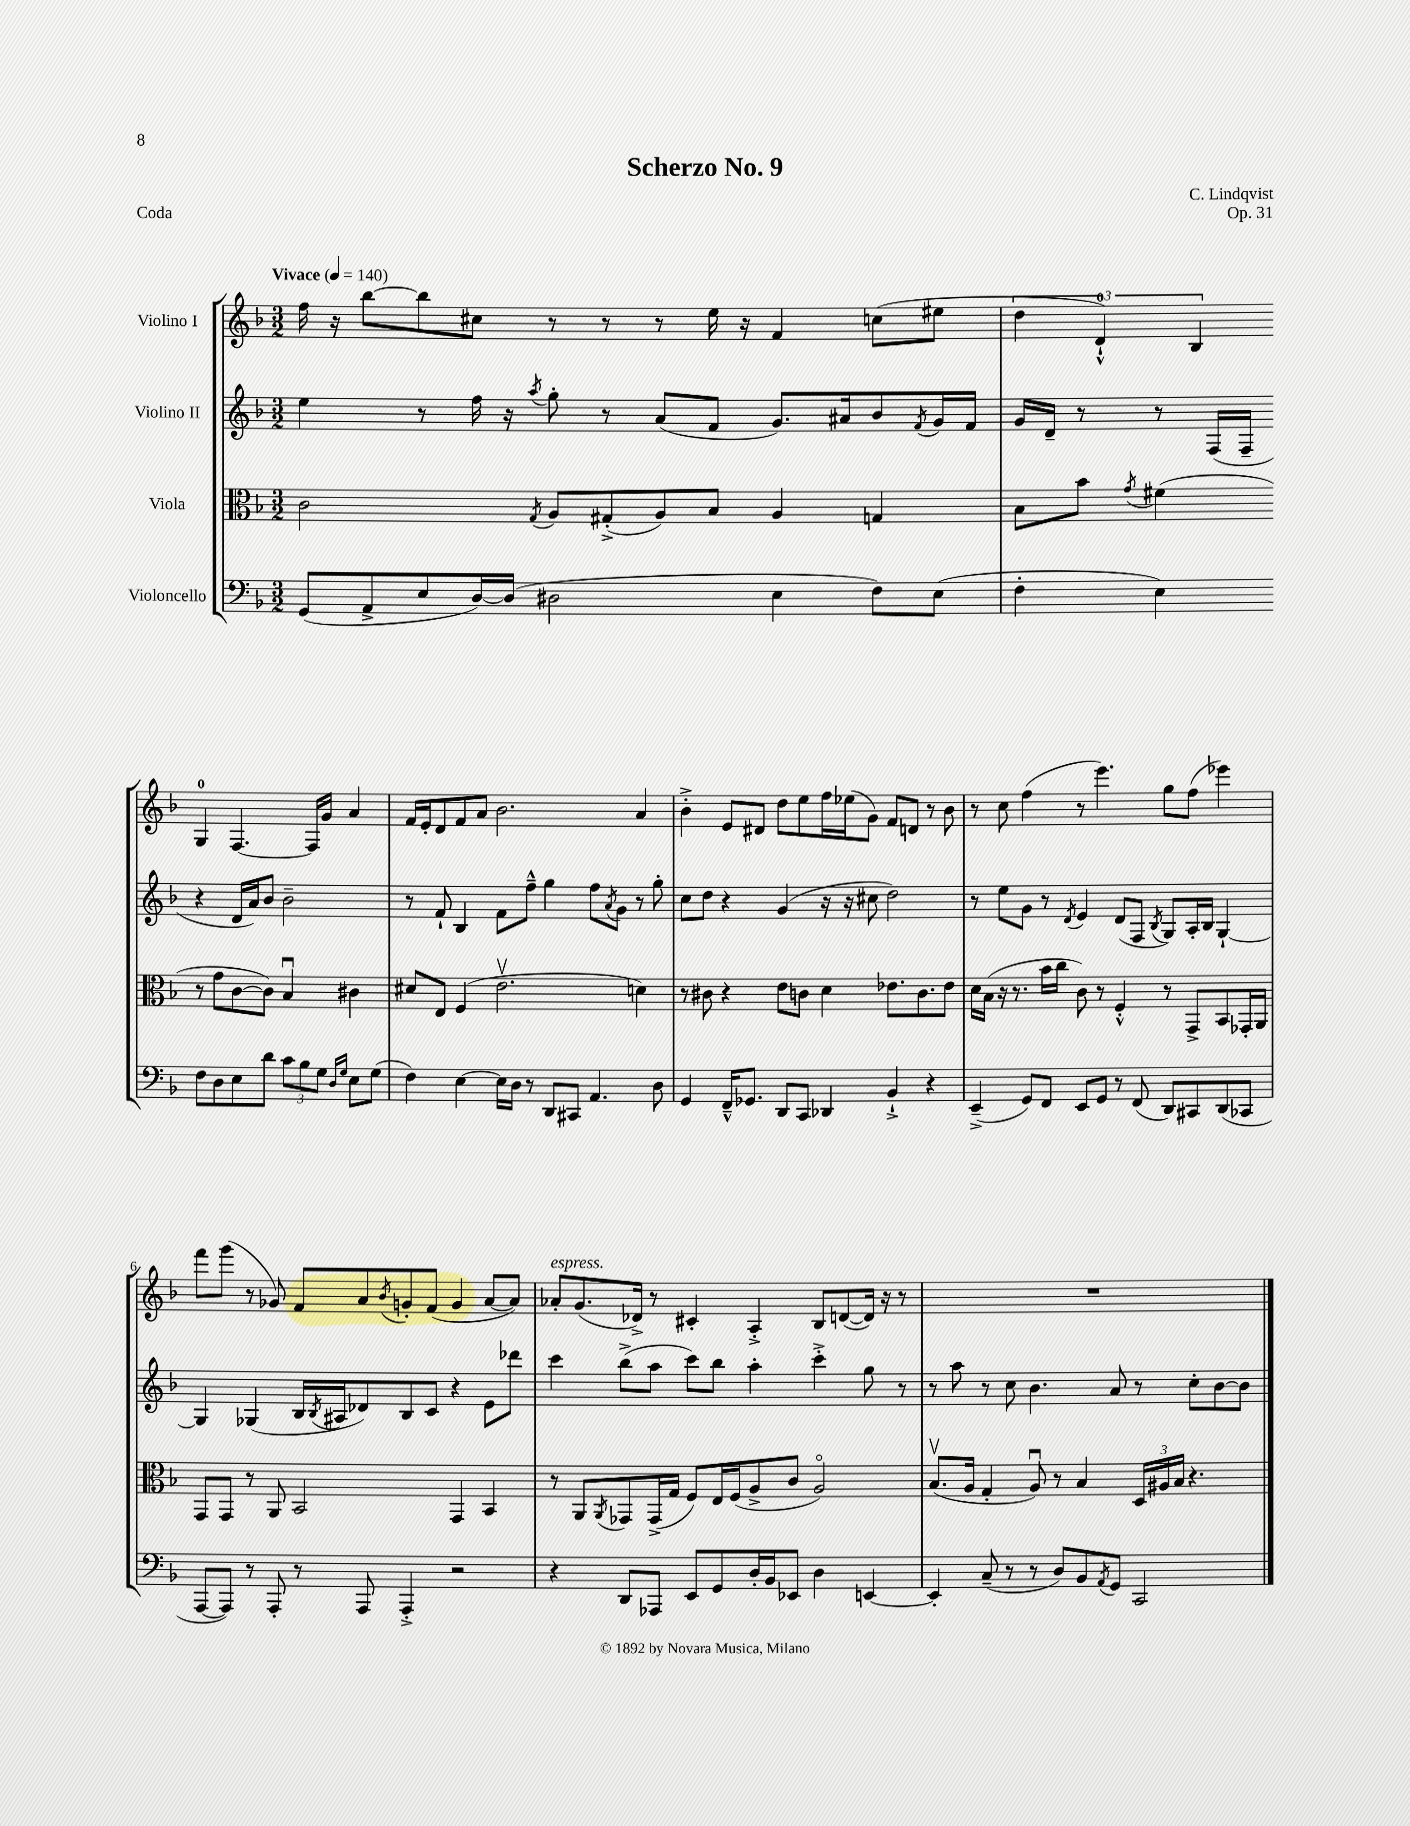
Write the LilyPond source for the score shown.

\header { title = "Scherzo No. 9" composer = "C. Lindqvist" opus = "Op. 31" piece = "Coda" }
<<
\new StaffGroup <<
\new Staff = "s0" \with { instrumentName = "Violino I" } {
    \clef treble \key f \major \numericTimeSignature \time 3/2 \tempo "Vivace" 4 = 140
    f''16 r16 bes''8~ bes''8 cis''8 r8 r8 r8 e''16 r16 f'4 c''8( eis''8 |
    \tuplet 3/2 { d''4 d'4-0-!-^) bes4 } g4-0 f4.~ f16 g'16 a'4 |
    f'16 e'16-. d'8 f'8 a'8 bes'2. a'4 |
    bes'4-.-> e'8 dis'8 d''8 e''8 f''16 ees''16( g'8) f'8 d'8 r8 bes'8 |
    r8 c''8 f''4( r8 e'''4.) g''8 f''8( ees'''4) |
    f'''8 g'''8( r8 ges'8) f'8 a'8 \acciaccatura { bes'8 } g'8-. f'8( g'4 a'8~ a'8) |
    aes'8-.^\markup { \italic "espress." } g'8.( des'16->) r8 cis'4-. a4-.-> bes8 d'8~( d'16) r16 r8 |
    R1. \bar "|." |
}
\new Staff = "s1" \with { instrumentName = "Violino II" } {
    \clef treble \key f \major \numericTimeSignature \time 3/2
    e''4 r8 f''16 r16 \acciaccatura { a''8 } g''8-. r8 a'8( f'8 g'8.) ais'16 bes'8 \acciaccatura { f'8 } g'16 f'16 |
    g'16 d'16-- r8 r8 f16( f16-- r4 d'16 a'16) bes'8 bes'2-- |
    r8 f'8-! bes4 f'8 f''8---^ g''4 f''8 \acciaccatura { a'8 } g'8 r8 g''8-. |
    c''8 d''8 r4 g'4( r16 r16 cis''8 d''2) |
    r8 e''8 g'8 r8 \acciaccatura { d'8 } e'4 d'8( f8 \acciaccatura { bes8 } g8) a16-. bes16 g4~-! |
    g4 ges4( bes16 \acciaccatura { bes8 } ais16 des'8) bes8 c'8 r4 e'8 des'''8 |
    c'''4 bes''8->( a''8 c'''8) bes''8 a''4-. c'''4-.-> g''8 r8 |
    r8 a''8 r8 c''8 bes'4. a'8 r8 c''8-. bes'8~ bes'8 \bar "|." |
}
\new Staff = "s2" \with { instrumentName = "Viola" } {
    \clef alto \key f \major \numericTimeSignature \time 3/2
    c'2 \acciaccatura { g8 } a8 gis8-.->( a8) bes8 a4 g4 |
    bes8 bes'8 \acciaccatura { g'8 } fis'4( r8 g'8 c'8~ c'8) bes4\downbow cis'4 |
    dis'8 e8 f4( e'2.\upbow d'4) |
    r8 cis'8 r4 e'8 c'8 d'4 ees'8. c'8. ees'8 |
    d'16 bes16( r16 r8. bes'16 c''16 c'8) r8 f4-.-^ r8 g,8-> bes,8 ges,16-. a,16 |
    g,8 g,8 r8 a,8 bes,2 g,4 bes,4 |
    r8 a,8 \acciaccatura { a,8 } ges,8 ges,16->( g16 f8) e16 f16( a8-> c'8 a2\flageolet) |
    bes8.\upbow( a16 g4-. a8\downbow) r8 bes4 \tuplet 3/2 { d16 ais16 bes16 } r4. \bar "|." |
}
\new Staff = "s3" \with { instrumentName = "Violoncello" } {
    \clef bass \key f \major \numericTimeSignature \time 3/2
    g,8( a,8-> e8 d16~) d16( dis2 e4 f8) e8( |
    f4-. e4) f8 d8 e8 d'8 \tuplet 3/2 { c'8 bes8 g8 } \grace { d16 g16 } e8 g8( |
    f4) e4~ e16 d16 r8 d,8 cis,8 a,4. d8 |
    g,4 f,16---^ ges,8. d,8 c,8 des,4 bes,4-!-> r4 |
    e,4--->( g,8) f,8 e,8 g,8 r8 f,8( d,8) cis,8 d,8( ces,8 |
    a,,8~ a,,8) r8 a,,8-. r8 a,,8 a,,4-.-> r2 |
    r4 d,8 aes,,8 e,8 g,8 d16-. bes,16 ees,8 d4 e,4~ |
    e,4-. c8--( r8 r8 d8) bes,8 \acciaccatura { a,8 } g,8 c,2 \bar "|." |
}
>>
>>
